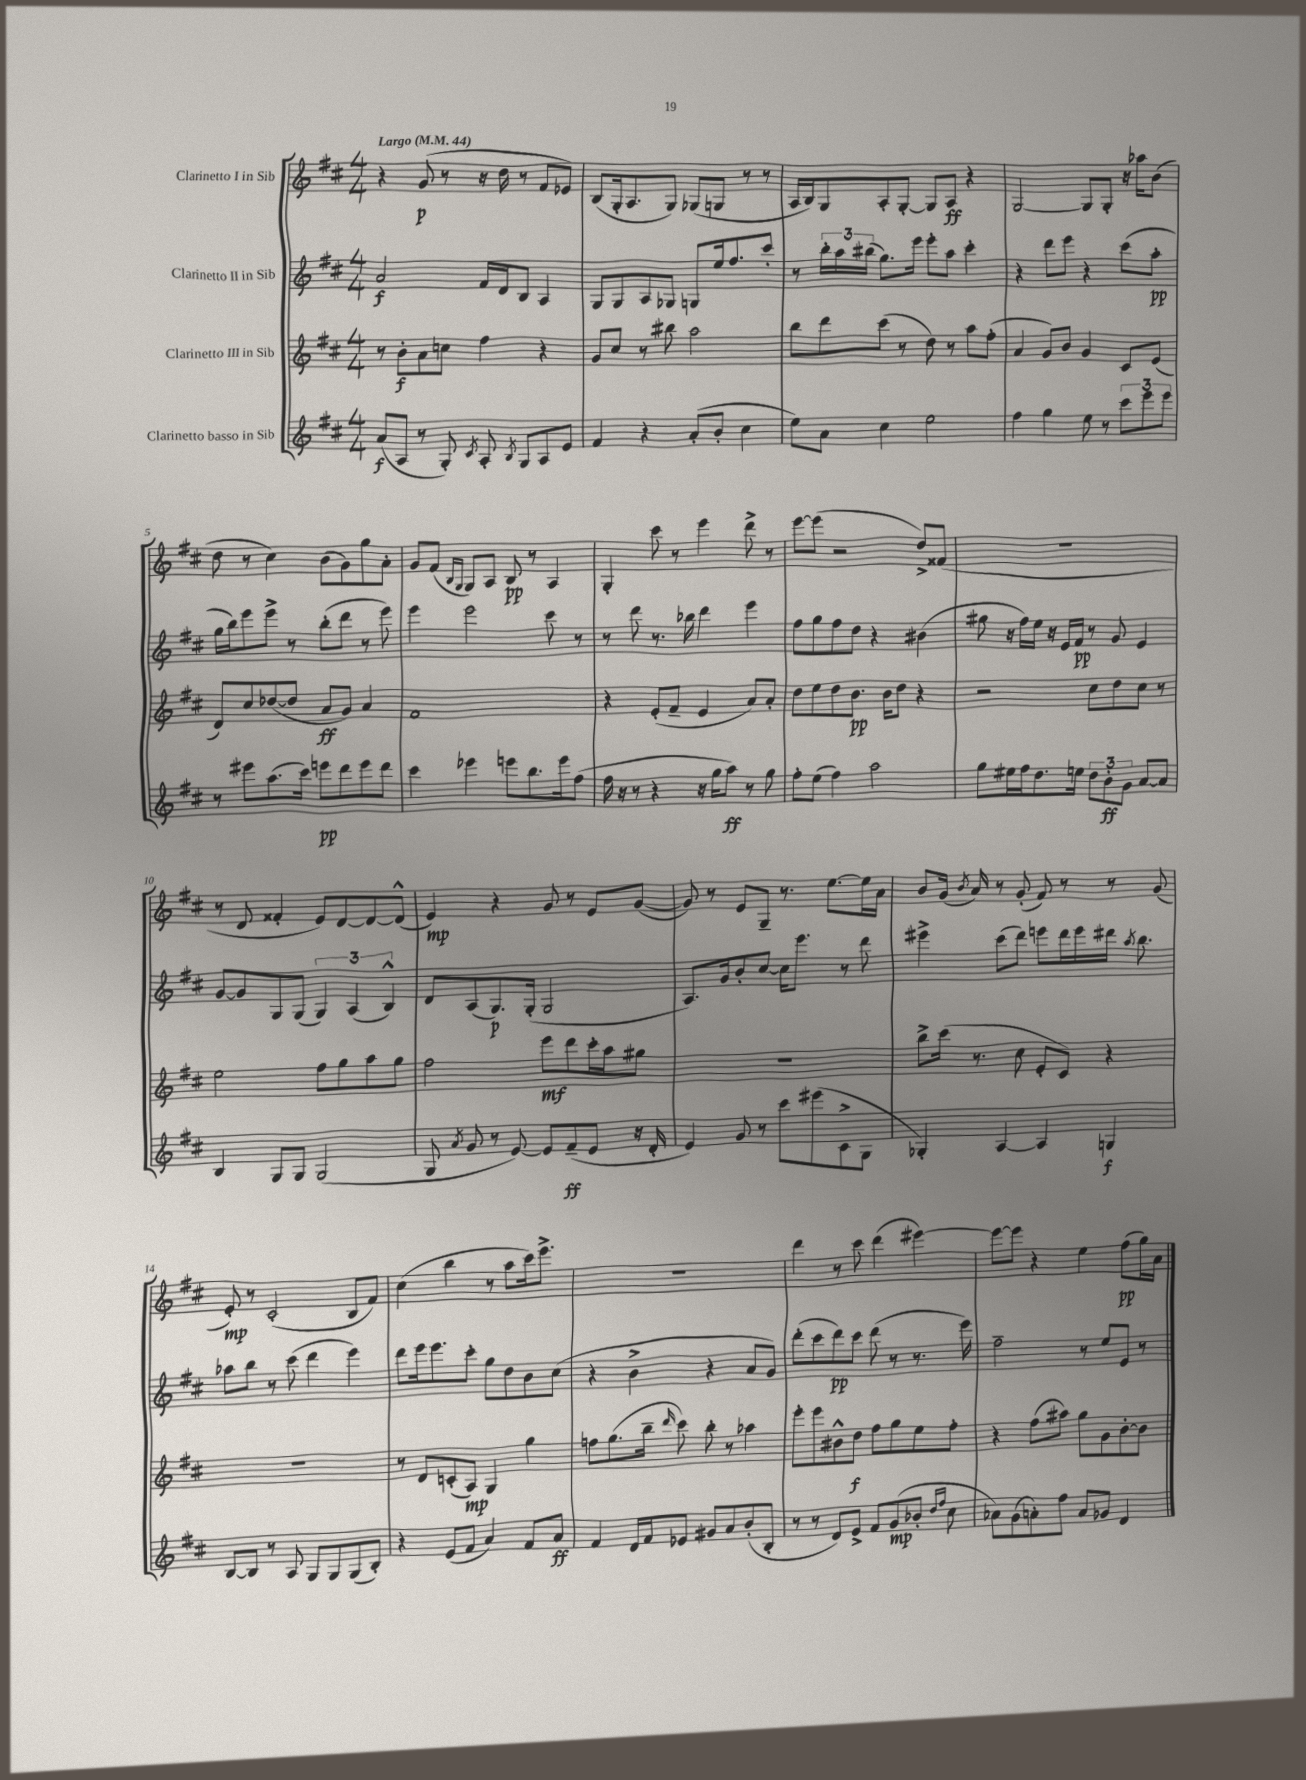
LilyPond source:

<<
\new StaffGroup <<
\new Staff = "s0" \with { instrumentName = "Clarinetto I in Sib" } {
    \clef treble \key d \major \numericTimeSignature \time 4/4 \tempo "Largo" 4 = 44
    \autoBeamOff r4 g'8\p( r8 r16 d''16 r8 fis'8[ ees'8]) |
    b8[( g16-. a8. g8]) ges8[( g8] r8 r8 |
    a16[ b16) g8 a8-. g8]~-. g8[ a8]\ff r4 |
    g2~ g8[ g8]-. r16 aes''16[ b'8]( |
    d''8 r8 cis''4) b'8[( g'8) g''8 a'8]-. |
    g'8[ fis'8]( \grace { b16[ g16] } g8[) a8] b8\pp r8 a4 |
    g4-. cis'''8 r8 e'''4 d'''8-> r8 |
    e'''8[~ e'''8]( r2 d''8[->) fisis'8]( |
    R1 |
    r8 d'8 fisis'4-. e'8[) d'8~ d'8~ d'8]-^( |
    e'4\mp) r4 g'8 r8 e'8[ g'8]~( |
    g'8) r8 e'8[ g8]-- r8. e''8.[~ e''16 a'16] |
    b'8[ g'16]( \acciaccatura { b'8 } a'16) r8 g'8-.( fis'8) r8 r8 g'8( |
    e'8-.\mp) r8 cis'2-.( b8[ fis'8]) |
    cis''4( b''4 r8 a''8[ cis'''16) e'''8.]-> |
    r1 |
    d'''4 r8 cis'''8 d'''4( eis'''4~) |
    eis'''8[~ eis'''8] r4 e''4 fis''8[\pp( g''16) a'16] \bar "|." |
}
\new Staff = "s1" \with { instrumentName = "Clarinetto II in Sib" } {
    \clef treble \key d \major \numericTimeSignature \time 4/4
    \autoBeamOff a'2\f fis'16[ d'16 b8] a4 |
    g8[ g8 a8 ges8] g8[ e''16 fis''8. cis'''8]-. |
    r8 \tuplet 3/2 { b''16[-. a''16 bis''16]( } g''8.[) e'''16] e'''8[-. a''8] cis'''4-. |
    r4 d'''8[ e'''8] r4 cis'''8[( a''8]-.\pp |
    g''16[ b''16) e'''8 e'''8]-> r8 b''8[-.( d'''8] r8 e'''8) |
    e'''4 e'''2 cis'''8 r8 |
    r8 d'''8 r8. bes''16 d'''4 e'''4 |
    fis''8[ g''8 fis''8 d''8] r4 bis'4( |
    gis''8 r16 fis''16[) e''16] r16 e'16[ fis'16]\pp r8 g'8 e'4 |
    g'8[~ g'8 g8 g8]( \tuplet 3/2 { g4) a4( b4-^) } |
    d'8[ a8( g8.\p) g16]-.( g2 |
    a8.[) g'16 b'8-. cis''8]~ cis''16[ e'''8.] r8 d'''8 |
    eis'''4-> cis'''8[( d'''8]) e'''8[ d'''16 e'''16 dis'''16] \acciaccatura { a''8 } b''8. |
    aes''8[ b''8] r8 cis'''8( d'''4 e'''4) |
    d'''8[ e'''16 e'''8. cis'''8]-. g''8[ d''8 b'8 cis''8]( |
    r4 b'4-> r4 a'8[ g'8]) |
    d'''8[-.( cis'''8 d'''8\pp) cis'''8] d'''8( r8 r8. e'''16) |
    fis''2-- r8 e''8[ e'8] r8 \bar "|." |
}
\new Staff = "s2" \with { instrumentName = "Clarinetto III in Sib" } {
    \clef treble \key d \major \numericTimeSignature \time 4/4
    \autoBeamOff r8 b'8[-.\f a'8 c''8] fis''4 r4 |
    g'8[ cis''8] r8 bis''8 a''2 |
    b''8[ d'''8 cis'''8]( r8 d''8) r8 a''8[ fis''8]-.( |
    a'4 g'8[) b'8] g'4 cis'8[ e'8]( |
    d'8[) cis''8 des''8~( des''8] a'8[\ff g'8]) a'4 |
    fis'1 |
    r4 e'8[-.( fis'8]-- e'4 a'8[) a'8]-. |
    d''8[ e''8 d''8 b'8.]\pp b'16[ d''8] r4 |
    r2 cis''8[ d''8 cis''8] r8 |
    e''2 fis''8[ g''8 a''8 g''8] |
    fis''2 e'''8[\mf d'''8 cis'''16-. a''16 gis''8] |
    R1 |
    b''8[-> cis'''16]( r8. cis''8 e'8[-. cis'8]) r4 |
    R1 |
    r8 d'8[ c'8-.( a8]\mp) g4 g''4 |
    f''8[ g''8.( b''16]-- \grace { d'''16 } cis'''8) b''8-. r8 aes''4 |
    e'''8[-. e'''8 bis'8-^ d''8]\f fis''8[ g''8 e''8 fis''8]-. |
    r4 fis''8[( ais''8]) g''8[ g'8 b'8~-. b'8] \bar "|." |
}
\new Staff = "s3" \with { instrumentName = "Clarinetto basso in Sib" } {
    \clef treble \key d \major \numericTimeSignature \time 4/4
    \autoBeamOff a'8[\f( a8] r8 g8-.) \acciaccatura { cis'8 } a8-. \acciaccatura { b8 } g8[ a8 e'8] |
    fis'4 r4 a'8[-.( b'8]-. cis''4 |
    e''8[) a'8] cis''4 e''2 |
    fis''4 g''4 e''8 r8 \tuplet 3/2 { cis'''8[ e'''8 e'''8] } |
    r8 eis'''8[ a''8.( cis'''16]) e'''8[\pp d'''8 e'''8 d'''8] |
    cis'''4 ees'''4 e'''8[ b''8. e'''16 fis''8]( |
    fis''16 r16 r8 r4 r16 g''16[ a''8]\ff) r8 g''8 |
    fis''8[-. e''8]( fis''4) a''2 |
    g''8[ eis''16 fis''16 d''8. e''16] \tuplet 3/2 { d''8[ b'8-.\ff g'8] } a'8[~ a'8] |
    b4 g8[ g8] g2( |
    g8 \acciaccatura { a'8 } g'8 r8 e'8~) e'8[ fis'8--\ff( e'8] r16 d'16-. |
    e'4) g'8 r8 cis'''8[ eis'''8( cis'8-> g8] |
    ges4-.) a4~ a4 g4\f |
    b8[~ b8] r8 a8 g8[ g8 g8( b8]-.) |
    r4 e'8[( fis'8] a'4) fis'8[ a'8]\ff |
    fis'4 d'16[ fis'16 ees'8] gis'8[ a'8 b'8-.( b8]-. |
    r8 r8 d'8[) e'8]-> fis'8[ g'8\mp( bes'8]-. \grace { d''16[ fis''16] } cis''8 |
    aes'8[) g'8( a'8-.) fis''8] a'8[ ges'8] d'4 \bar "|." |
}
>>
>>
